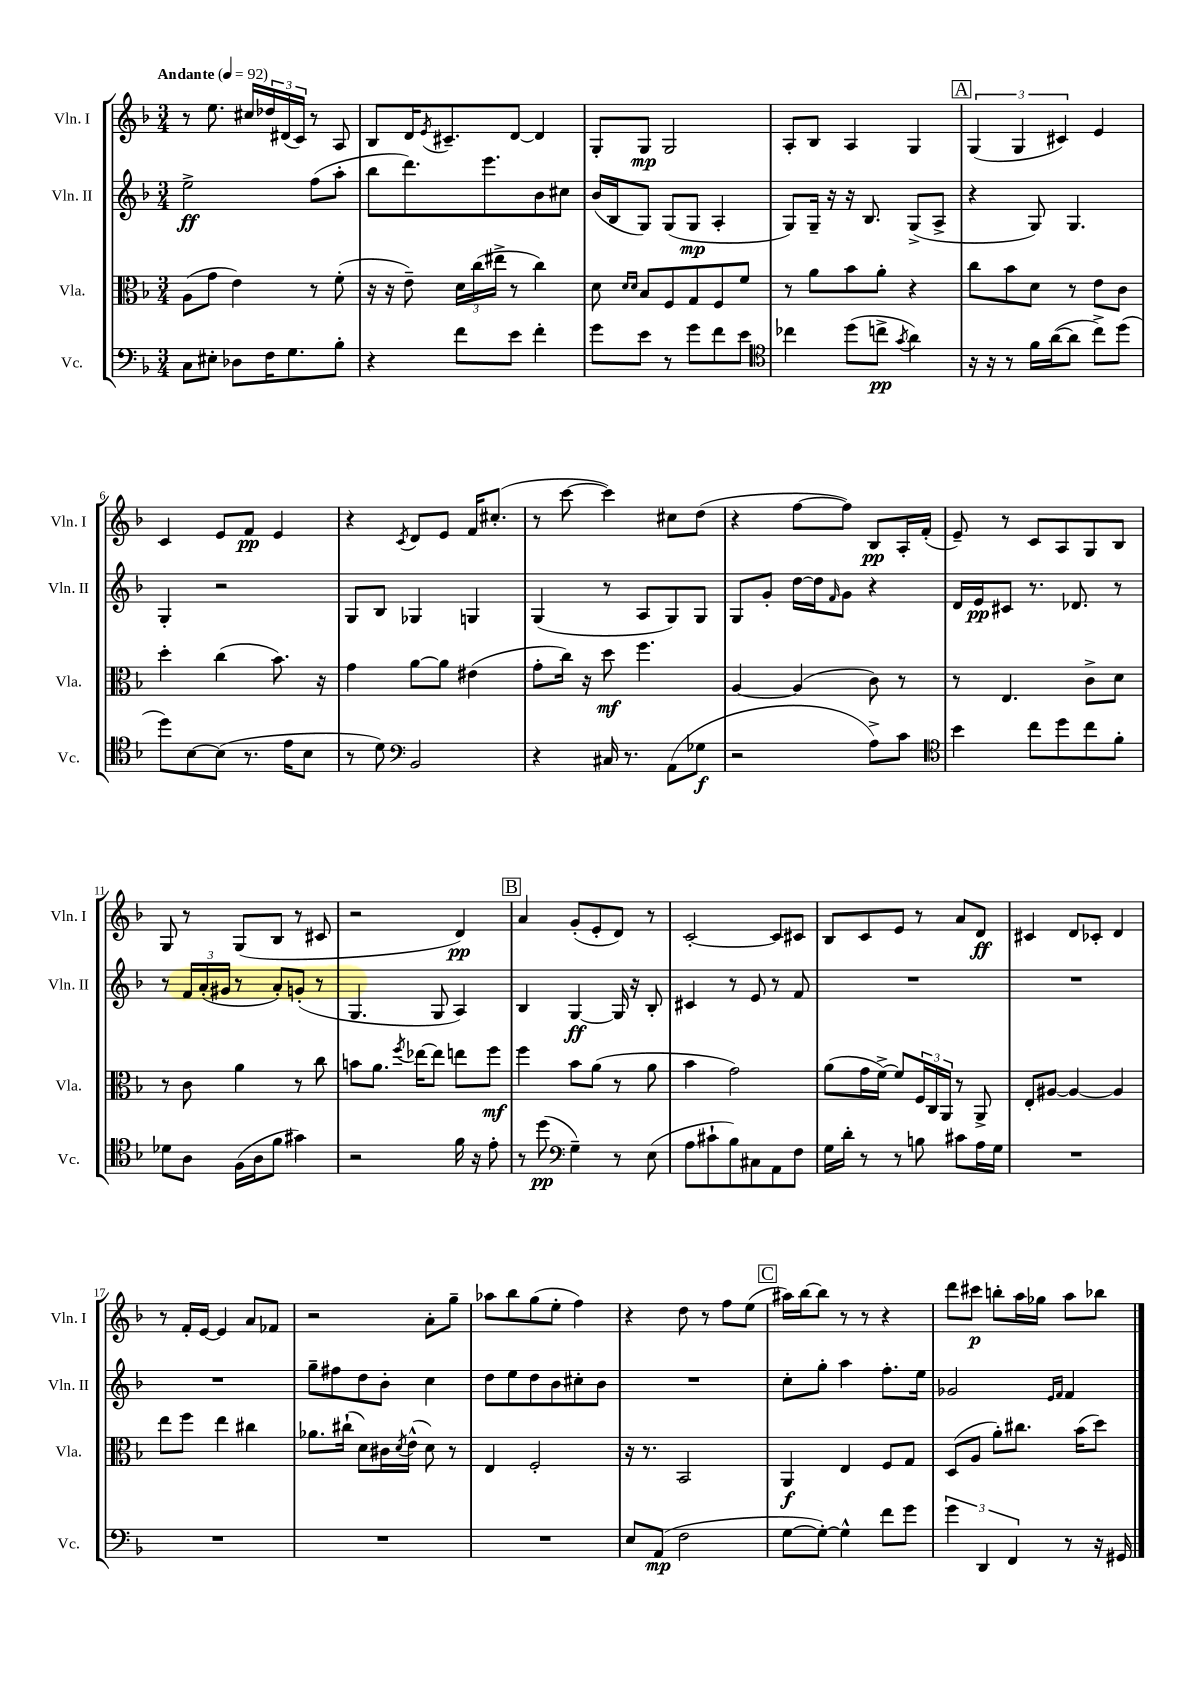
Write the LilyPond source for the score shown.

<<
\new StaffGroup <<
\new Staff = "s0" \with { instrumentName = "Vln. I" shortInstrumentName = "Vln. I" } {
    \clef treble \key f \major \numericTimeSignature \time 3/4 \tempo "Andante" 4 = 92
    r8 e''8. cis''16 \tuplet 3/2 { des''16 dis'16( c'16) } r8 a8 |
    bes8 d'16 \acciaccatura { e'8 } cis'8.-- d'8~ d'4 |
    g8-. g8\mp g2 |
    a8-. bes8 a4 g4 |
    \mark \markup { \box "A" } \tuplet 3/2 { g4( g4 cis'4) } e'4 |
    c'4 e'8 f'8\pp e'4 |
    r4 \acciaccatura { c'8 } d'8 e'8 f'16 cis''8.-.( |
    r8 c'''8~ c'''4) cis''8 d''8( |
    r4 f''8~ f''8) bes8\pp a16-. f'16-.( |
    e'8--) r8 c'8 a8 g8 bes8 |
    g8 r8 g8( bes8 r8 cis'8 |
    r2 d'4\pp) |
    \mark \markup { \box "B" } a'4 g'8-.( e'8-. d'8) r8 |
    c'2~-. c'8 cis'8 |
    bes8 c'8 e'8 r8 a'8 d'8\ff |
    cis'4 d'8 ces'8-. d'4 |
    r8 f'16-. e'16~ e'4 a'8 fes'8 |
    r2 a'8-. g''8-- |
    aes''8 bes''8 g''8( e''8-. f''4) |
    r4 d''8 r8 f''8 e''8( |
    \mark \markup { \box "C" } ais''16) bes''16~ bes''8 r8 r8 r4 |
    d'''8 cis'''8\p b''8-. a''16 ges''16 a''8 bes''8 \bar "|." |
}
\new Staff = "s1" \with { instrumentName = "Vln. II" shortInstrumentName = "Vln. II" } {
    \clef treble \key f \major \numericTimeSignature \time 3/4
    e''2->\ff f''8( a''8-. |
    bes''8 d'''8.) e'''8. bes'8 cis''8 |
    bes'16( bes16 g8) g8( g8\mp a4-. |
    g8) g16-- r16 r16 bes8. g8->( a8-> |
    \mark \markup { \box "A" } r4 g8) g4. |
    g4-. r2 |
    g8 bes8 ges4 g4 |
    g4( r8 a8 g8) g8 |
    g8 g'8-. d''16~ d''16 \grace { f'16 } g'8 r4 |
    d'16 e'16\pp cis'8 r8. des'8. r8 |
    r8 \tuplet 3/2 { f'16 a'16-.( gis'16 } r8 a'8-.) g'8-.( r8 |
    g4. g8 a4) |
    \mark \markup { \box "B" } bes4 g4~\ff g16 r16 bes8-. |
    cis'4 r8 e'8 r8 f'8 |
    R2. |
    R2. |
    R2. |
    g''8-- fis''8 d''8 bes'8-. c''4 |
    d''8 e''8 d''8 bes'8 cis''8-. bes'8 |
    R2. |
    \mark \markup { \box "C" } c''8-. g''8-. a''4 f''8.-. e''16 |
    ges'2 \grace { e'16 f'16 } f'4 \bar "|." |
}
\new Staff = "s2" \with { instrumentName = "Vla." shortInstrumentName = "Vla." } {
    \clef alto \key f \major \numericTimeSignature \time 3/4
    a8( g'8 e'4) r8 f'8-.( |
    r16 r16 e'8--) \tuplet 3/2 { d'16 c''16( eis''16-> } r8 c''4) |
    d'8 \grace { d'16 d'16 } bes8 f8 g8 f8 f'8 |
    r8 a'8 bes'8 a'8-. r4 |
    \mark \markup { \box "A" } c''8 bes'8 d'8 r8 e'8 c'8 |
    d''4-. c''4( bes'8.) r16 |
    g'4 a'8~ a'8 eis'4( |
    g'8-. c''16) r16 d''8\mf f''4. |
    a4~ a4( c'8) r8 |
    r8 e4. c'8-> d'8 |
    r8 c'8 a'4 r8 c''8 |
    b'8 a'8. \acciaccatura { f''8 } ees''16~ ees''8 e''8 f''8\mf |
    \mark \markup { \box "B" } f''4 bes'8 a'8( r8 a'8 |
    bes'4 g'2) |
    a'8( g'16 f'16~->) f'8 \tuplet 3/2 { f16 c16 a,16 } r8 a,8-> |
    e8-. ais8~ ais4~ ais4 |
    e''8 f''8 e''4 cis''4 |
    aes'8. cis''16-!( d'8) cis'16 \acciaccatura { d'8 } e'16-^( d'8) r8 |
    e4 f2-. |
    r16 r8. bes,2 |
    \mark \markup { \box "C" } a,4\f e4 f8 g8 |
    d8( a8 a'8-.) cis''8. bes'16( d''8) \bar "|." |
}
\new Staff = "s3" \with { instrumentName = "Vc." shortInstrumentName = "Vc." } {
    \clef bass \key f \major \numericTimeSignature \time 3/4
    c8 eis8-. des8 f16 g8. bes8-. |
    r4 f'8 e'8 f'4-. |
    g'8 e'8 r8 g'8 f'8 e'8 |
    \clef tenor ces''4 d''8( c''8->\pp \acciaccatura { g'8 } a'4) |
    \mark \markup { \box "A" } r16 r16 r8 f'16 a'16~( a'8 c''8->) d''8( |
    d''8) bes8~ bes8( r8. e'16 bes8 |
    r8 d'8) \clef bass bes,2 |
    r4 cis16 r8. a,8( ges8\f |
    r2 a8->) c'8 |
    \clef tenor bes'4 c''8 d''8 c''8 f'8-. |
    des'8 a8 f16( a16 f'8 gis'4) |
    r2 f'16 r16 e'8-. |
    \mark \markup { \box "B" } r8 d''8\pp( \clef bass g4--) r8 e8( |
    a8 cis'8-! bes8) cis8 a,8 f8 |
    g16 d'16-. r8 r8 b8 cis'8 a16 g16 |
    R2. |
    R2. |
    R2. |
    R2. |
    e8 a,8\mp( f2 |
    \mark \markup { \box "C" } g8~ g8~-.) g4-^ f'8 g'8 |
    \tuplet 3/2 { g'4 d,4 f,4 } r8 r16 gis,16 \bar "|." |
}
>>
>>
